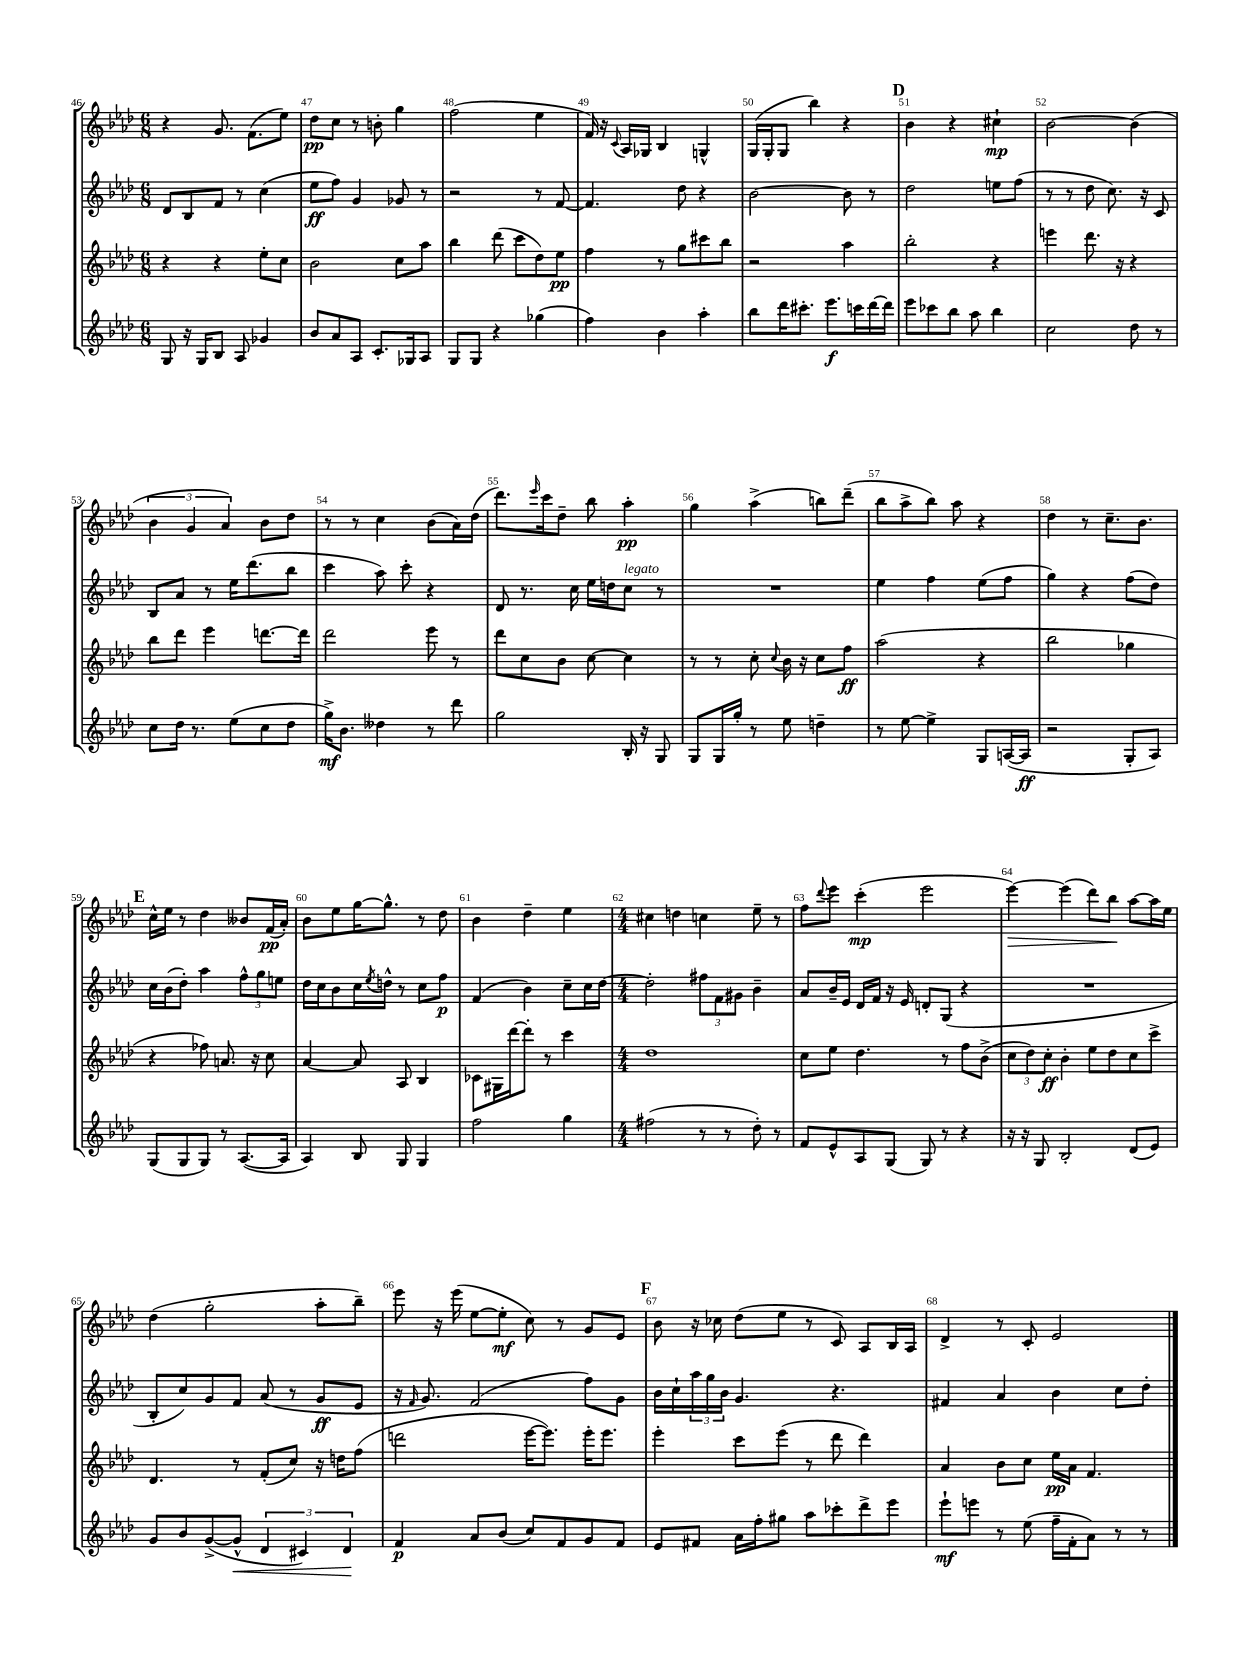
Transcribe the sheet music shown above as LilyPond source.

<<
\new StaffGroup <<
\new Staff = "s0" {
    \clef treble \key aes \major \numericTimeSignature \time 6/8
    r4 g'8. f'8.( ees''8) |
    des''8\pp c''8 r8 b'8-. g''4 |
    f''2( ees''4 |
    f'16) r16 \appoggiatura { c'8 } aes16 ges16 bes4 g4-^ |
    g16( g16-. g8 bes''4) r4 |
    \mark \markup { \bold "D" } bes'4 r4 cis''4-!\mp |
    bes'2~ bes'4( |
    \tuplet 3/2 { bes'4 g'4 aes'4) } bes'8 des''8 |
    r8 r8 c''4 bes'8( aes'16) des''16( |
    des'''8.) \grace { ees'''16 } c'''16 des''8-- bes''8 aes''4-.\pp |
    g''4 aes''4->( b''8) des'''8--( |
    bes''8 aes''8-> bes''8) aes''8 r4 |
    des''4 r8 c''8.-- bes'8. |
    \mark \markup { \bold "E" } c''16-^ ees''16 r8 des''4 beses'8 f'16\pp( aes'16-.) |
    bes'8 ees''8 g''16~ g''8.-^ r8 des''8 |
    bes'4 des''4-- ees''4 |
    \numericTimeSignature \time 4/4 cis''4 d''4 c''4 ees''8-- r8 |
    f''8 \appoggiatura { des'''8 } ees'''8 c'''4-.\mp( ees'''2 |
    ees'''4~\>) ees'''4( des'''8) bes''8\! aes''8~ aes''16 ees''16 |
    des''4( g''2-. aes''8-. bes''8--) |
    ees'''8 r16 ees'''16( ees''8~ ees''8-.\mf c''8) r8 g'8 ees'8 |
    \mark \markup { \bold "F" } bes'8 r16 ces''16 des''8( ees''8 r8 c'8) aes8 bes16 aes16 |
    des'4-> r8 c'8-. ees'2 \bar "|." |
}
\new Staff = "s1" {
    \clef treble \key aes \major \numericTimeSignature \time 6/8
    des'8 bes8 f'8 r8 c''4( |
    ees''8\ff f''8) g'4 ges'8 r8 |
    r2 r8 f'8~ |
    f'4. des''8 r4 |
    bes'2~ bes'8 r8 |
    \mark \markup { \bold "D" } des''2 e''8 f''8( |
    r8 r8 des''8 c''8.) r16 c'8 |
    bes8 aes'8 r8 ees''16 des'''8.( bes''8 |
    c'''4 aes''8) c'''8-. r4 |
    des'8 r8. c''16 ees''16 d''16 c''8^\markup { \italic "legato" } r8 |
    R2. |
    ees''4 f''4 ees''8( f''8 |
    g''4) r4 f''8( des''8) |
    \mark \markup { \bold "E" } c''16 bes'16( des''8-.) aes''4 \tuplet 3/2 { f''8-^ g''8 e''8 } |
    des''16 c''16 bes'8 c''16 \acciaccatura { ees''8 } d''16-^ r8 c''8 f''8\p |
    f'4( bes'4) c''8-- c''16 des''16~ |
    \numericTimeSignature \time 4/4 des''2-. \tuplet 3/2 { fis''8 f'8 gis'8 } bes'4-- |
    aes'8 bes'16-- ees'16 des'16 f'16 r16 ees'16 d'8-. g8( r4 |
    R1 |
    bes8-. c''8) g'8 f'8 aes'8( r8 g'8\ff ees'8 |
    r16 \grace { f'16 } g'8.) f'2( f''8) g'8 |
    \mark \markup { \bold "F" } bes'16 c''16-! \tuplet 3/2 { aes''16 g''16 bes'16 } g'4. r4. |
    fis'4 aes'4 bes'4 c''8 des''8-. \bar "|." |
}
\new Staff = "s2" {
    \clef treble \key aes \major \numericTimeSignature \time 6/8
    r4 r4 ees''8-. c''8 |
    bes'2 c''8 aes''8 |
    bes''4 des'''8( c'''8 des''8) ees''8\pp |
    f''4 r8 g''8 cis'''8 bes''8 |
    r2 aes''4 |
    \mark \markup { \bold "D" } bes''2-. r4 |
    e'''4 des'''8. r16 r4 |
    bes''8 des'''8 ees'''4 d'''8.~ d'''16 |
    des'''2 ees'''8 r8 |
    des'''8 c''8 bes'8 c''8~ c''4 |
    r8 r8 c''8-. \appoggiatura { c''8 } bes'16 r16 c''8 f''8\ff |
    aes''2( r4 |
    bes''2 ges''4 |
    \mark \markup { \bold "E" } r4 fes''8) a'8. r16 c''8 |
    aes'4~ aes'8 aes8 bes4 |
    ces'8 gis16 des'''16~ des'''8-. r8 c'''4 |
    \numericTimeSignature \time 4/4 des''1 |
    c''8 ees''8 des''4. r8 f''8 bes'8->( |
    \tuplet 3/2 { c''8 des''8) c''8-.\ff } bes'4-. ees''8 des''8 c''8 c'''8-> |
    des'4. r8 f'8-.( c''8) r16 d''16 f''8( |
    d'''2 ees'''16~ ees'''8.) ees'''16-. ees'''8. |
    \mark \markup { \bold "F" } ees'''4-. c'''8 ees'''8( r8 des'''8 des'''4) |
    aes'4 bes'8 c''8 ees''16\pp aes'16 f'4. \bar "|." |
}
\new Staff = "s3" {
    \clef treble \key aes \major \numericTimeSignature \time 6/8
    g8 r16 g16 bes8 aes8 ges'4 |
    bes'8 aes'8 aes8 c'8.-. ges16 aes8 |
    g8 g8 r4 ges''4( |
    f''4) bes'4 aes''4-. |
    bes''8 des'''16 cis'''8.-. ees'''8.\f c'''16 des'''16~ des'''16 |
    \mark \markup { \bold "D" } ees'''8 ces'''8 bes''8 aes''8 bes''4 |
    c''2 des''8 r8 |
    c''8 des''16 r8. ees''8( c''8 des''8 |
    g''16->\mf) bes'8. deses''4 r8 des'''8 |
    g''2 bes16-. r16 g8 |
    g8 g16 g''16-. r8 ees''8 d''4-- |
    r8 ees''8~ ees''4-> g8 a16~( a16\ff |
    r2 g8-. aes8) |
    \mark \markup { \bold "E" } g8( g8 g8) r8 aes8.~( aes16 |
    aes4) bes8 g8 g4 |
    f''2 g''4 |
    \numericTimeSignature \time 4/4 fis''2( r8 r8 des''8-.) r8 |
    f'8 ees'8-^ aes8 g8( g8) r8 r4 |
    r16 r16 g8 bes2-. des'8( ees'8) |
    g'8 bes'8 g'8~->( g'8-^\< \tuplet 3/2 { des'4 cis'4) des'4\! } |
    f'4\p aes'8 bes'8( c''8) f'8 g'8 f'8 |
    \mark \markup { \bold "F" } ees'8 fis'8 aes'16 f''16-. gis''8 aes''8 ces'''8-. des'''8-> ees'''8 |
    ees'''8-!\mf e'''8 r8 ees''8( f''16-- f'16-. aes'8) r8 r8 \bar "|." |
}
>>
>>
\layout { \context { \Score currentBarNumber = #46 \override BarNumber.break-visibility = ##(#f #t #t) barNumberVisibility = #all-bar-numbers-visible } }
